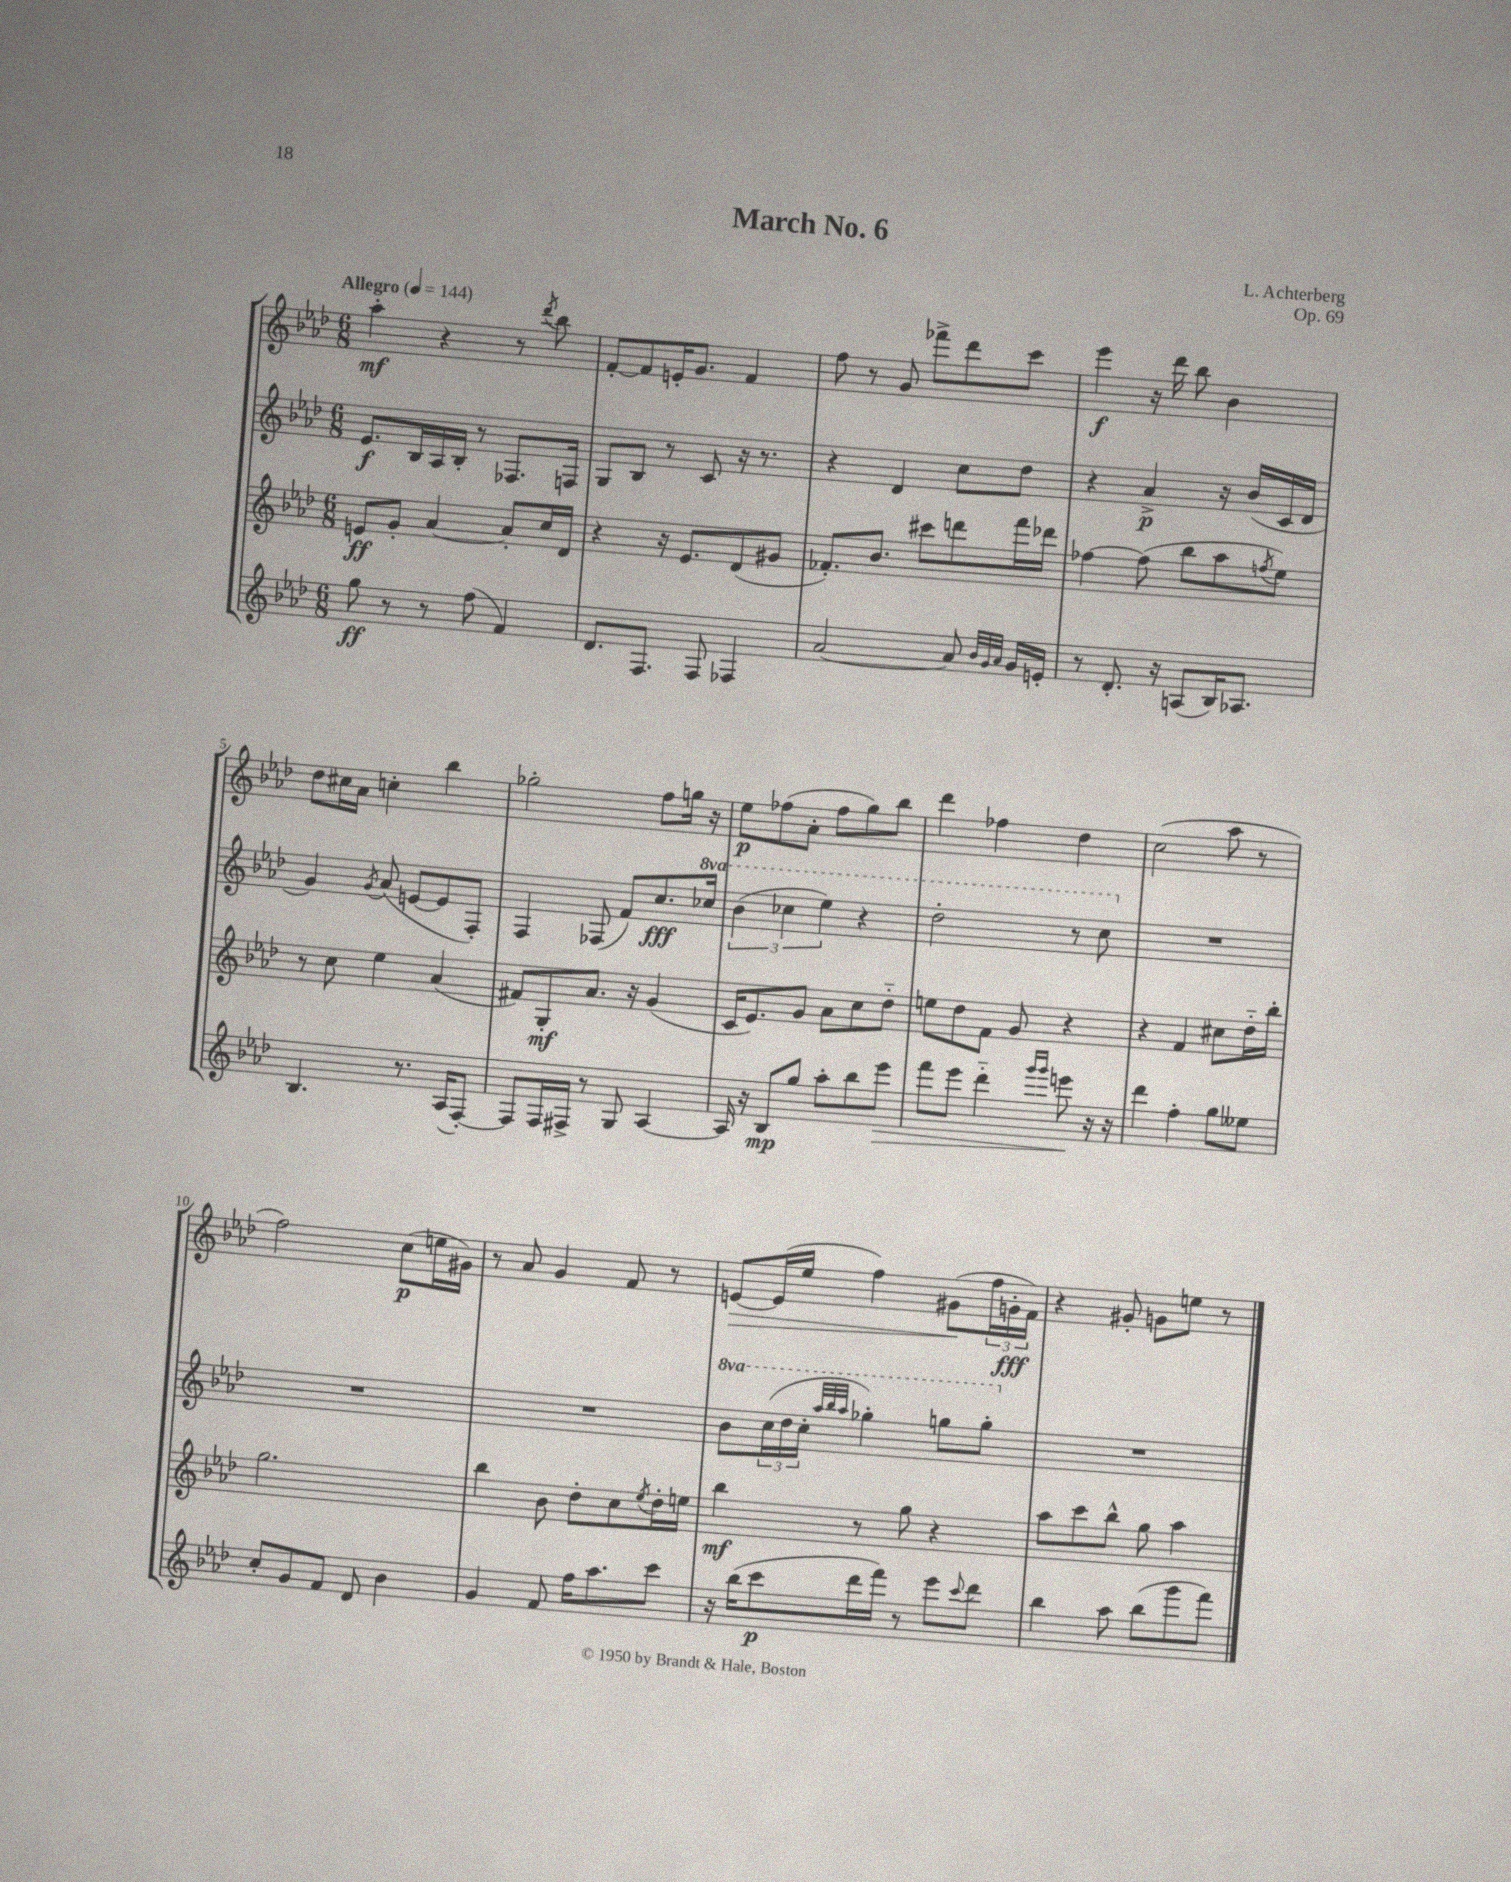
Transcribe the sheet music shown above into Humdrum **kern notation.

**kern	**kern	**kern	**kern
*staff4	*staff3	*staff2	*staff1
*clefG2	*clefG2	*clefG2	*clefG2
*k[b-e-a-d-]	*k[b-e-a-d-]	*k[b-e-a-d-]	*k[b-e-a-d-]
*M6/8	*M6/8	*M6/8	*M6/8
*MM144	*MM144	*MM144	*MM144
8gg\	8e/L	8.e-/L	4aa-'\
8r	8g'/J	.	.
.	.	16B-/L	.
8r	[4a-/	16A-/	4r
.	.	16B-'/JJ	.
(8ff\	.	8r	.
4f/)	8a-'/]L	8.F-/L	8r
.	.	.	8qddd-/
.	16cc/L	.	8bb-\
.	16d-/JJ	16F/Jk	.
=	=	=	=
8.d-/L	4r	8G/L	[8f'/L
.	.	8B-/J	8f/]
8.F/J	.	.	.
.	16r	8r	16e'/K
.	8.e-/L	.	8.g/J
8F/	.	8c/	.
4F-/	(8d-/	16r	4f/
.	.	8.r	.
.	8g#/J	.	.
=	=	=	=
[2a-/	8.f-'/L)	4r	8ff\
.	.	.	8r
.	8.b-/J	.	.
.	.	4d-/	8g/
.	8ccc#\L	.	8fff-^\L
8a-/]	8ddd\	8cc\L	8ddd-\
32qqb-/LLL	.	.	.
32qqg/	.	.	.
32qqa-/JJJ	.	.	.
16g/LL	16fff\L	8dd-\J	8ccc\J
16e'/JJ	16ddd-\JJ	.	.
=	=	=	=
8r	[4ff-\	4r	4eee-\
8.d-'/	.	.	.
.	(8ff-\]	4a-^/	16r
16r	.	.	16ddd-\
(8A/L	8bb-\L	.	8bb-\
16B-/K)	8aa-\	16r	4b-\
8.A-/J	.	(16b-/LL	.
.	8qff/	.	.
.	8ee-\J)	16c/	.
.	.	16d-/JJ	.
=	=	=	=
4.B-/	8r	4g/)	8dd-\L
.	8cc\	.	16cc#\L
.	.	.	16a-\JJ
.	.	8qg/	.
.	4ee-\	(8a-/	4cc'\
8.r	.	[8e/L	.
.	(4a-/	8e/]	4bb-\
(16A-/LK	.	.	.
[8F'/J)	.	8F'/J)	.
=	=	=	=
8F/]L	8f#/L)	4F/	2gg-'\
16F/L	8G'/	.	.
16F#^/JJ	.	.	.
8r	8.a-/J	(8F-/	.
8G/	.	8f/L)	.
.	16r	.	.
[4A-/	(4g/	8.cc/	8ff\L
.	.	.	16gg\Jk
.	.	16ccc-/Jk	16r
=	=	=	=
16A-/]	16c/LK	(6bb-\	8ee-\L
16r	8.e-/)	.	.
8B-/L	.	.	(8ff-\
.	.	6ccc-\	.
8gg/J	8g/J	.	8a-'\J
.	.	6eee-\)	.
8aa-'\L	8a-\L	.	8ff-\L
8bb-\	8cc\	4r	8gg\)
8eee-\J	8dd-'~\J	.	8bb-\J
=	=	=	=
8fff\L	8ee\L	2ddd-'\	4ddd-\
8eee-\J	8dd-\	.	.
4ddd-'~\	8f\J	.	4ff-\
.	8g/	.	.
16qqggg/LL	.	.	.
16qqggg/JJ	.	.	.
8eee\	4r	8r	4dd-\
16r	.	8ccc\	.
16r	.	.	.
=	=	=	=
4ddd-\	4r	2.r	(2cc\
4ff'\	4f/	.	.
8gg\L	8cc#\L	.	8aa-\
8ee--\J	16dd-'~\L	.	8r
.	16bb-'\JJ	.	.
=	=	=	=
8cc'/L	2.gg\	2.r	2ff\)
8g/	.	.	.
8f/J	.	.	.
8d-/	.	.	.
4b-\	.	.	(8cc\L
.	.	.	16ee\L
.	.	.	16g#\JJ)
=	=	=	=
4g/	4bb-\	2.r	8r
.	.	.	8a-/
8f/	8b-\	.	4g/
16ff\LK	8dd-'\L	.	.
8.aa-\	.	.	.
.	8cc\	.	8f/
.	8qee-/	.	.
8ccc\J	16dd-'\L	.	8r
.	16ee\JJ	.	.
=	=	=	=
16r	4bb-\	8bb-\L	[8e/L
(16bb-\LK	.	.	.
8ccc\	.	(24ccc\L	(16e/]L
.	.	24ddd-\	.
.	.	.	16ee-/JJ
.	.	24ccc'\JJ	.
.	.	32qqaaa-/LLL	.
.	.	32qqbbb-/	.
.	.	32qqaaa-/JJJ	.
16ddd-\L	8r	4ggg-'\)	4ff\)
16fff\JJ)	.	.	.
8r	8gg\	.	.
8eee-\L	4r	8ggg\L	(8g#\L
8qqccc/	.	.	.
8ddd-\J	.	8ggg'\J	24ff\L
.	.	.	24g'\
.	.	.	24f\JJ)
=	=	=	=
4bb-\	8aa-\L	2.r	4r
.	8ccc\	.	.
8aa-\	8bb-^^\J	.	8g#'/
(8bb-\L	8gg\	.	8g\L
8ggg\	4aa-\	.	8ee\J
8fff\J)	.	.	8r
==	==	==	==
*-	*-	*-	*-
